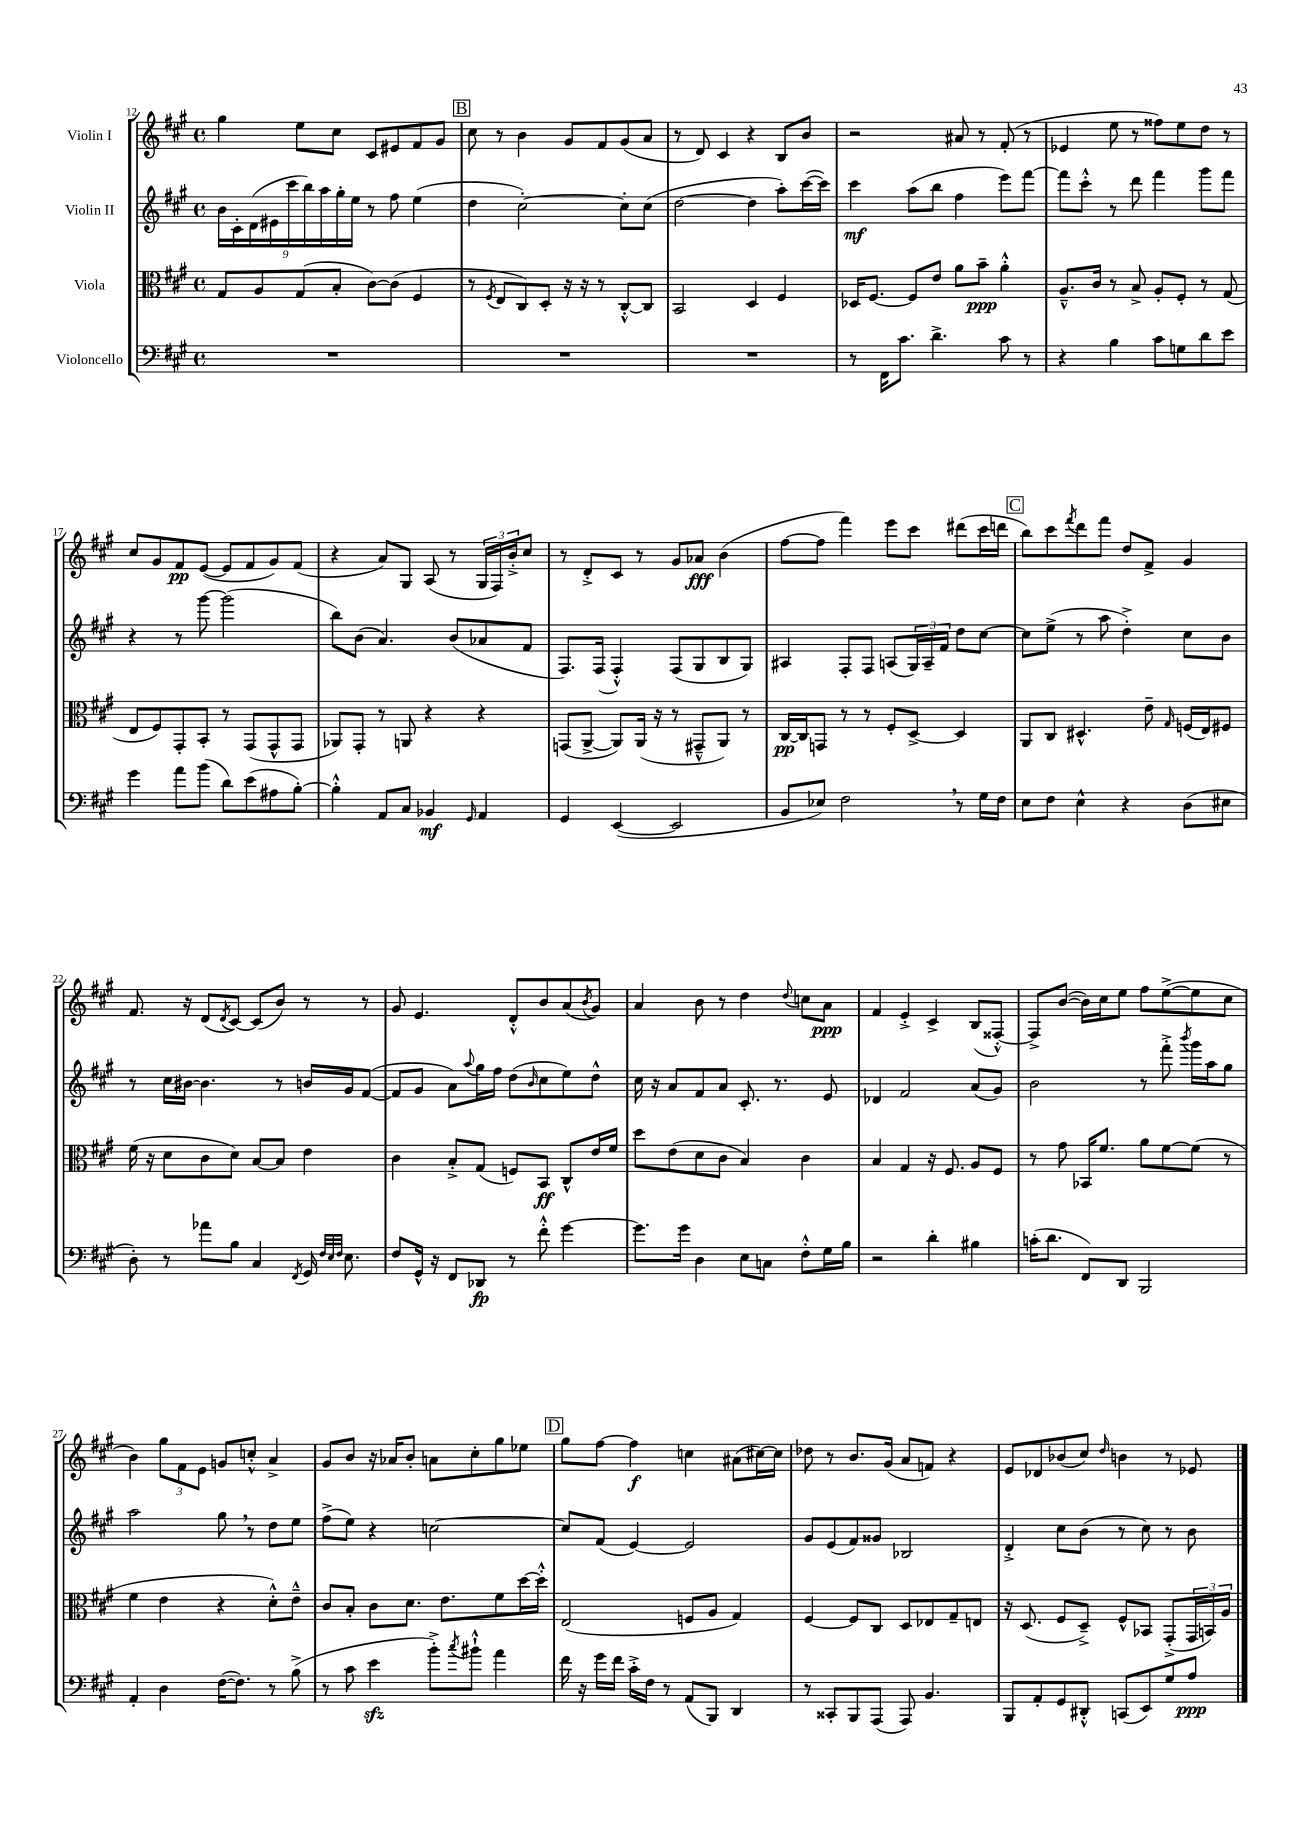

**kern	**dynam	**kern	**dynam	**kern	**dynam	**kern	**dynam
*part4	*part4	*part3	*part3	*part2	*part2	*part1	*part1
*staff4	*staff4	*staff3	*staff3	*staff2	*staff2	*staff1	*staff1
*I"Violoncello	*	*I"Viola	*	*I"Violin II	*	*I"Violin I	*
*clefF4	*	*clefC3	*	*clefG2	*	*clefG2	*
*k[f#c#g#]	*	*k[f#c#g#]	*	*k[f#c#g#]	*	*k[f#c#g#]	*
*M4/4	*	*M4/4	*	*M4/4	*	*M4/4	*
*met(c)	*	*met(c)	*	*met(c)	*	*met(c)	*
=12	=12	=12	=12	=12	=12	=12	=12
1r	.	8G#/L	.	18b\LL	.	4gg#\	.
.	.	.	.	18c#'\	.	.	.
.	.	.	.	(18d\	.	.	.
.	.	8A/	.	.	.	.	.
.	.	.	.	18e#X\	.	.	.
.	.	.	.	18ccc#\	.	.	.
.	.	(8G#/	.	.	.	8ee\L	.
.	.	.	.	18bb\)	.	.	.
.	.	.	.	18aa\	.	.	.
.	.	8B'/J	.	.	.	8cc#\J	.
.	.	.	.	18gg#'\	.	.	.
.	.	.	.	18ee\JJ	.	.	.
.	.	[8c#\L)	.	8r	.	8c#/L	.
.	.	(8c#\J]	.	8ff#\	.	8e#X/	.
.	.	4F#/	.	(4ee\	.	8f#/	.
.	.	.	.	.	.	8g#/J	.
!!LO:REH:place=s1:t=B
=13	=13	=13	=13	=13	=13	=13	=13
1r	.	8r	.	4dd\	.	8cc#\	.
.	.	8qF#/	.	.	.	.	.
.	.	8E/L	.	.	.	8r	.
.	.	8C#/)	.	[2cc#'\)	.	4b\	.
.	.	8D'/J	.	.	.	.	.
.	.	16r	.	.	.	8g#/L	.
.	.	16r	.	.	.	.	.
.	.	8r	.	.	.	8f#/	.
.	.	[8C#'^^/L	.	8cc#'\L]	.	(8g#/	.
.	.	8C#/J]	.	(8cc#\J	.	8a/J	.
=14	=14	=14	=14	=14	=14	=14	=14
1r	.	2BB/	.	[2dd\	.	8r	.
.	.	.	.	.	.	8d/)	.
.	.	.	.	.	.	4c#/	.
.	.	4D/	.	4dd\]	.	4r	.
.	.	4F#/	.	8aa'\L)	.	8B/L	.
.	.	.	.	([16ccc#\L	.	8b/J	.
.	.	.	.	16ccc#\JJ])	.	.	.
=15	=15	=15	=15	=15	=15	=15	=15
8r	.	16D-X/KL	.	4ccc#\	mf	2r	.
.	.	[8.F#/J	.	.	.	.	.
16FF#\KL	.	.	.	.	.	.	.
8.c#\J	.	.	.	.	.	.	.
.	.	8F#/L]	.	(8aa\L	.	.	.
4.d^\	.	8e/J	.	8bb\J	.	.	.
.	.	8a\L	.	4ff#\	.	8a#X/	.
.	.	8b~\J	ppp	.	.	8r	.
8c#\	.	4a'^^\	.	8eee\L)	.	(8f#'/	.
8r	.	.	.	[8fff#\J	.	8r	.
=16	=16	=16	=16	=16	=16	=16	=16
4r	.	8.A~^^/L	.	8fff#\L]	.	4e-X/	.
.	.	.	.	8ccc#'^^\J	.	.	.
.	.	16c#/Jk	.	.	.	.	.
4B\	.	8r	.	8r	.	8ee\	.
.	.	8B^/	.	8ddd\	.	8r	.
8c#\L	.	8A'/L	.	4fff#\	.	8ff##X\L)	.
8Gn\	.	8F#'/J	.	.	.	8ee\	.
8d\	.	8r	.	8ggg#\L	.	8dd\J	.
8e\J	.	(8G#/	.	8fff#\J	.	8r	.
!!LO:LB:g=z
=17	=17	=17	=17	=17	=17	=17	=17
4g#\	.	8E/L	.	4r	.	8cc#/L	.
.	.	8F#/)	.	.	.	8g#/	.
8a\L	.	8GG#'/	.	8r	.	8f#/	pp
(8b\J	.	8BB'/J	.	[8ggg#\	.	([8e/J	.
8d\L)	.	8r	.	(2ggg#\]	.	8e/L]	.
(8e\	.	(8GG#/L	.	.	.	8f#/	.
8A#X\	.	8GG#^^/	.	.	.	8g#/)	.
[8B'\J)	.	8GG#/J	.	.	.	(8f#/J	.
=18	=18	=18	=18	=18	=18	=18	=18
4B'^^\]	.	8AA-X/L)	.	8bb\L)	.	4r	.
.	.	8GG#'/J	.	(8b\J	.	.	.
8AA/L	.	8r	.	4.a/)	.	8a/L)	.
8C#/J	.	8AAn/	.	.	.	8G#/J	.
4BB-X/	mf	4r	.	.	.	(8A/	.
.	.	.	.	(8b/L	.	8r	.
16qqGG#/	.	.	.	.	.	.	.
4AA/	.	4r	.	8a-X/	.	24G#/LL	.
.	.	.	.	.	.	24F#/)	.
.	.	.	.	.	.	24b'^/J	.
.	.	.	.	8f#/J	.	8cc#/J	.
=19	=19	=19	=19	=19	=19	=19	=19
4GG#/	.	(8GGn/L	.	8.F#/L)	.	8r	.
.	.	[8AA^/J	.	.	.	8d'^/L	.
.	.	.	.	(16F#/Jk	.	.	.
([4EE/	.	8AA/L])	.	4F#'^^/)	.	8c#/J	.
.	.	(16AA/Jk	.	.	.	8r	.
.	.	16r	.	.	.	.	.
2EE/]	.	8r	.	(8F#/L	.	8g#/L	.
.	.	8GG#X~^^/L	.	8G#/	.	8a-X/J	fff
.	.	8AA/J)	.	8B/	.	(4b\	.
.	.	8r	.	8G#/J)	.	.	.
=20	=20	=20	=20	=20	=20	=20	=20
8BB/L	.	[16C#/LL	pp	4A#X/	.	[8ff#\L	.
.	.	16C#/J]	.	.	.	.	.
8E-X/J)	.	8GGn/J	.	.	.	8ff#\J]	.
2F#,\	.	8r	.	8F#'/L	.	4fff#\)	.
.	.	8r	.	8F#/J	.	.	.
.	.	8F#'/L	.	(8An/L	.	8eee\L	.
.	.	[8D^/J	.	24G#/L)	.	8ccc#\J	.
.	.	.	.	24A~/	.	.	.
.	.	.	.	24f#/JJ	.	.	.
8r	.	4D/]	.	8dd\L	.	(8ddd#X\L	.
16G#\LL	.	.	.	[8cc#\J	.	16ccc#\L	.
16F#\JJ	.	.	.	.	.	16dddn\JJ	.
!!LO:REH:place=s1:t=C
=21	=21	=21	=21	=21	=21	=21	=21
8E\L	.	8AA/L	.	8cc#\L]	.	8bb\L)	.
8F#\J	.	8C#/J	.	(8ee^\J	.	8ccc#\	.
.	.	.	.	.	.	8qfff#/	.
4E^^\	.	4.D#X^^/	.	8r	.	8ddd\	.
.	.	.	.	8aa\	.	8fff#\J	.
4r	.	.	.	4dd'^\)	.	8dd/L	.
.	.	8e~\	.	.	.	8f#^/J	.
.	.	16qqG#/	.	.	.	.	.
(8D\L	.	(16Fn/LL	.	8cc#\L	.	4g#/	.
.	.	16E/J)	.	.	.	.	.
8E#X\J	.	8F#X/J	.	8b\J	.	.	.
!!LO:LB:g=z
=22	=22	=22	=22	=22	=22	=22	=22
8D'\)	.	(16f#\	.	8r	.	8.f#/	.
.	.	16r	.	.	.	.	.
8r	.	8d\L	.	16cc#\LL	.	.	.
.	.	.	.	[16b#X\JJ	.	16r	.
8a-X\L	.	8c#\	.	4.b#\]	.	(8d/L	.
.	.	.	.	.	.	8qd/	.
8B\J	.	8d\J)	.	.	.	[8c#/J)	.
4C#/	.	[8B/L	.	.	.	(8c#/L]	.
.	.	8B/J]	.	8r	.	8b/J)	.
8qFF#/	.	.	.	.	.	.	.
16GG#/	.	4e\	.	16bn/LL	.	8r	.
32qqF#/LLL	.	.	.	.	.	.	.
32qqE/	.	.	.	.	.	.	.
32qqF#/JJJ	.	.	.	.	.	.	.
8.E\	.	.	.	16g#/J	.	.	.
.	.	.	.	([8f#/J	.	8r	.
=23	=23	=23	=23	=23	=23	=23	=23
8F#/L	.	4c#\	.	8f#/L]	.	8g#/	.
16GG#^^/Jk	.	.	.	8g#/J	.	4.e/	.
16r	.	.	.	.	.	.	.
8FF#/L	.	8B'^/L	.	8a\L)	.	.	.
.	.	.	.	8qqaa/	.	.	.
8DD-X/J	fp	(8G#/J	.	16gg#\L	.	.	.
.	.	.	.	16ff#\JJ	.	.	.
8r	.	8Fn/L)	.	(8dd\L	.	8d'^^/L	.
.	.	.	.	16qqb/	.	.	.
8f#'^^\	.	8BB/J	ff	8cc#\	.	8b/	.
[4g#\	.	8C#^^/L	.	8ee\)	.	(8a/	.
.	.	.	.	.	.	8qb/	.
.	.	16e/L	.	8dd^^\J	.	8g#/J)	.
.	.	16f#/JJ	.	.	.	.	.
=24	=24	=24	=24	=24	=24	=24	=24
8.g#\L]	.	8dd\L	.	16cc#\	.	4a/	.
.	.	.	.	16r	.	.	.
.	.	(8e\	.	8a/L	.	.	.
16g#\Jk	.	.	.	.	.	.	.
4D\	.	8d\	.	8f#/	.	8b\	.
.	.	8c#\J	.	8a/J	.	8r	.
8E\L	.	4B/)	.	8.c#'/	.	4dd\	.
8Cn\J	.	.	.	.	.	.	.
.	.	.	.	8.r	.	.	.
.	.	.	.	.	.	8qqdd/	.
8F#'^^\L	.	4c#\	.	.	.	8ccn\L	.
16G#\L	.	.	.	8e/	.	8a\J	ppp
16B\JJ	.	.	.	.	.	.	.
=25	=25	=25	=25	=25	=25	=25	=25
2r	.	4B/	.	4d-X/	.	4f#/	.
.	.	4G#/	.	2f#/	.	4e'^/	.
4d'\	.	16r	.	.	.	4c#^/	.
.	.	8.F#/	.	.	.	.	.
4B#X\	.	8A/L	.	(8a/L	.	(8B/L	.
.	.	8F#/J	.	8g#/J)	.	[8F##X'^^/J)	.
=26	=26	=26	=26	=26	=26	=26	=26
(16cn'\KL	.	8r	.	2b\	.	8F##^/L]	.
8.d\J	.	.	.	.	.	.	.
.	.	8g#\	.	.	.	([8b/J	.
8FF#/L)	.	16BB-X/KL	.	.	.	16b\LL])	.
.	.	8.f#/J	.	.	.	16cc#\J	.
8DD/J	.	.	.	.	.	8ee\J	.
2BBB/	.	8a\L	.	8r	.	8ff#\L	.
.	.	[8f#\	.	8fff#'^\	.	([8ee^\	.
.	.	.	.	8qbbb/	.	.	.
.	.	(8f#\J]	.	16ggg#\LL	.	8ee\]	.
.	.	.	.	16aa\J	.	.	.
.	.	8r	.	8gg#\J	.	8cc#\J	.
!!LO:LB:g=z
=27	=27	=27	=27	=27	=27	=27	=27
4AA'/	.	4f#\	.	2aa\	.	4b\)	.
4D\	.	4e\	.	.	.	12gg#\L	.
.	.	.	.	.	.	12f#\	.
.	.	.	.	.	.	12e\J	.
([16F#\KL	.	4r	.	8gg#,\	.	8gn/L	.
8.F#\J])	.	.	.	.	.	.	.
.	.	.	.	8r	.	8ccn'^^/J	.
8r	.	8d'^^\L)	.	8dd\L	.	4a^/	.
(8B^\	.	8e~^^\J	.	8ee\J	.	.	.
=28	=28	=28	=28	=28	=28	=28	=28
8r	.	8c#/L	.	(8ff#^\L	.	8g#/L	.
8c#\	.	8B'/J	.	8ee\J)	.	8b/J	.
4ezz\	.	8c#\L	.	4r	.	16r	.
.	.	.	.	.	.	16a-X/KL	.
.	.	8.d\J	.	.	.	8b'/J	.
8b'^\L)	.	.	.	[2ccn\	.	8an\L	.
.	.	8.e\L	.	.	.	.	.
8qcc#/	.	.	.	.	.	.	.
8b#X`^^\J	.	.	.	.	.	8cc#'\	.
4a\	.	8f#\	.	.	.	8gg#\	.
.	.	[16dd\L	.	.	.	8ee-X\J	.
.	.	16dd'^^\JJ]	.	.	.	.	.
!!LO:REH:place=s1:t=D
=29	=29	=29	=29	=29	=29	=29	=29
16f#\	.	(2E/	.	8cc/L]	.	8gg#\L	.
16r	.	.	.	.	.	.	.
16g#\LL	.	.	.	(8f#/J	.	[8ff#\J	.
16f#\JJ	.	.	.	.	.	.	.
16c#'^\LL	.	.	.	[4e/)	.	4ff#\]	f
16F#\JJ	.	.	.	.	.	.	.
8r	.	.	.	.	.	.	.
(8AA/L	.	8Fn/L	.	2e/]	.	4ccn\	.
8BBB/J)	.	8A/J	.	.	.	.	.
4DD/	.	4G#/)	.	.	.	(8a#X\L	.
.	.	.	.	.	.	[16cc#X\L)	.
.	.	.	.	.	.	16cc#\JJ]	.
=30	=30	=30	=30	=30	=30	=30	=30
8r	.	[4F#/	.	8g#/L	.	8dd-X\	.
8CC##X'/L	.	.	.	(8e/	.	8r	.
8BBB/	.	8F#/L]	.	8f#/)	.	8.b/L	.
(8AAA/J	.	8C#/J	.	8g##X/J	.	.	.
.	.	.	.	.	.	(16g#/Jk	.
8AAA/)	.	8D/L	.	2B-X/	.	8a/L	.
4.BB/	.	8E-X/	.	.	.	8fn/J)	.
.	.	8G#~/	.	.	.	4r	.
.	.	8En/J	.	.	.	.	.
=31	=31	=31	=31	=31	=31	=31	=31
8BBB/L	.	16r	.	4d'^/	.	8e/L	.
.	.	(8.D/	.	.	.	.	.
8AA'/	.	.	.	.	.	8d-X/	.
8GG#/	.	8F#/L	.	8cc#\L	.	(8b-X/	.
8DD#X'^^/J	.	8D~^/J)	.	(8b\J	.	8cc#/J)	.
.	.	.	.	.	.	16qqdd/	.
(8CCn/L	.	8F#^^/L	.	8r	.	4bn\	.
8EE/)	.	8BB-X/J	.	8cc#\)	.	.	.
8G#/	.	(8GG#'^/L	.	8r	.	8r	.
8A/J	ppp	24GG#/L	.	8b\	.	8e-X/	.
.	.	24BBn/)	.	.	.	.	.
.	.	24A/JJ	.	.	.	.	.
==	==	==	==	==	==	==	==
*-	*-	*-	*-	*-	*-	*-	*-
